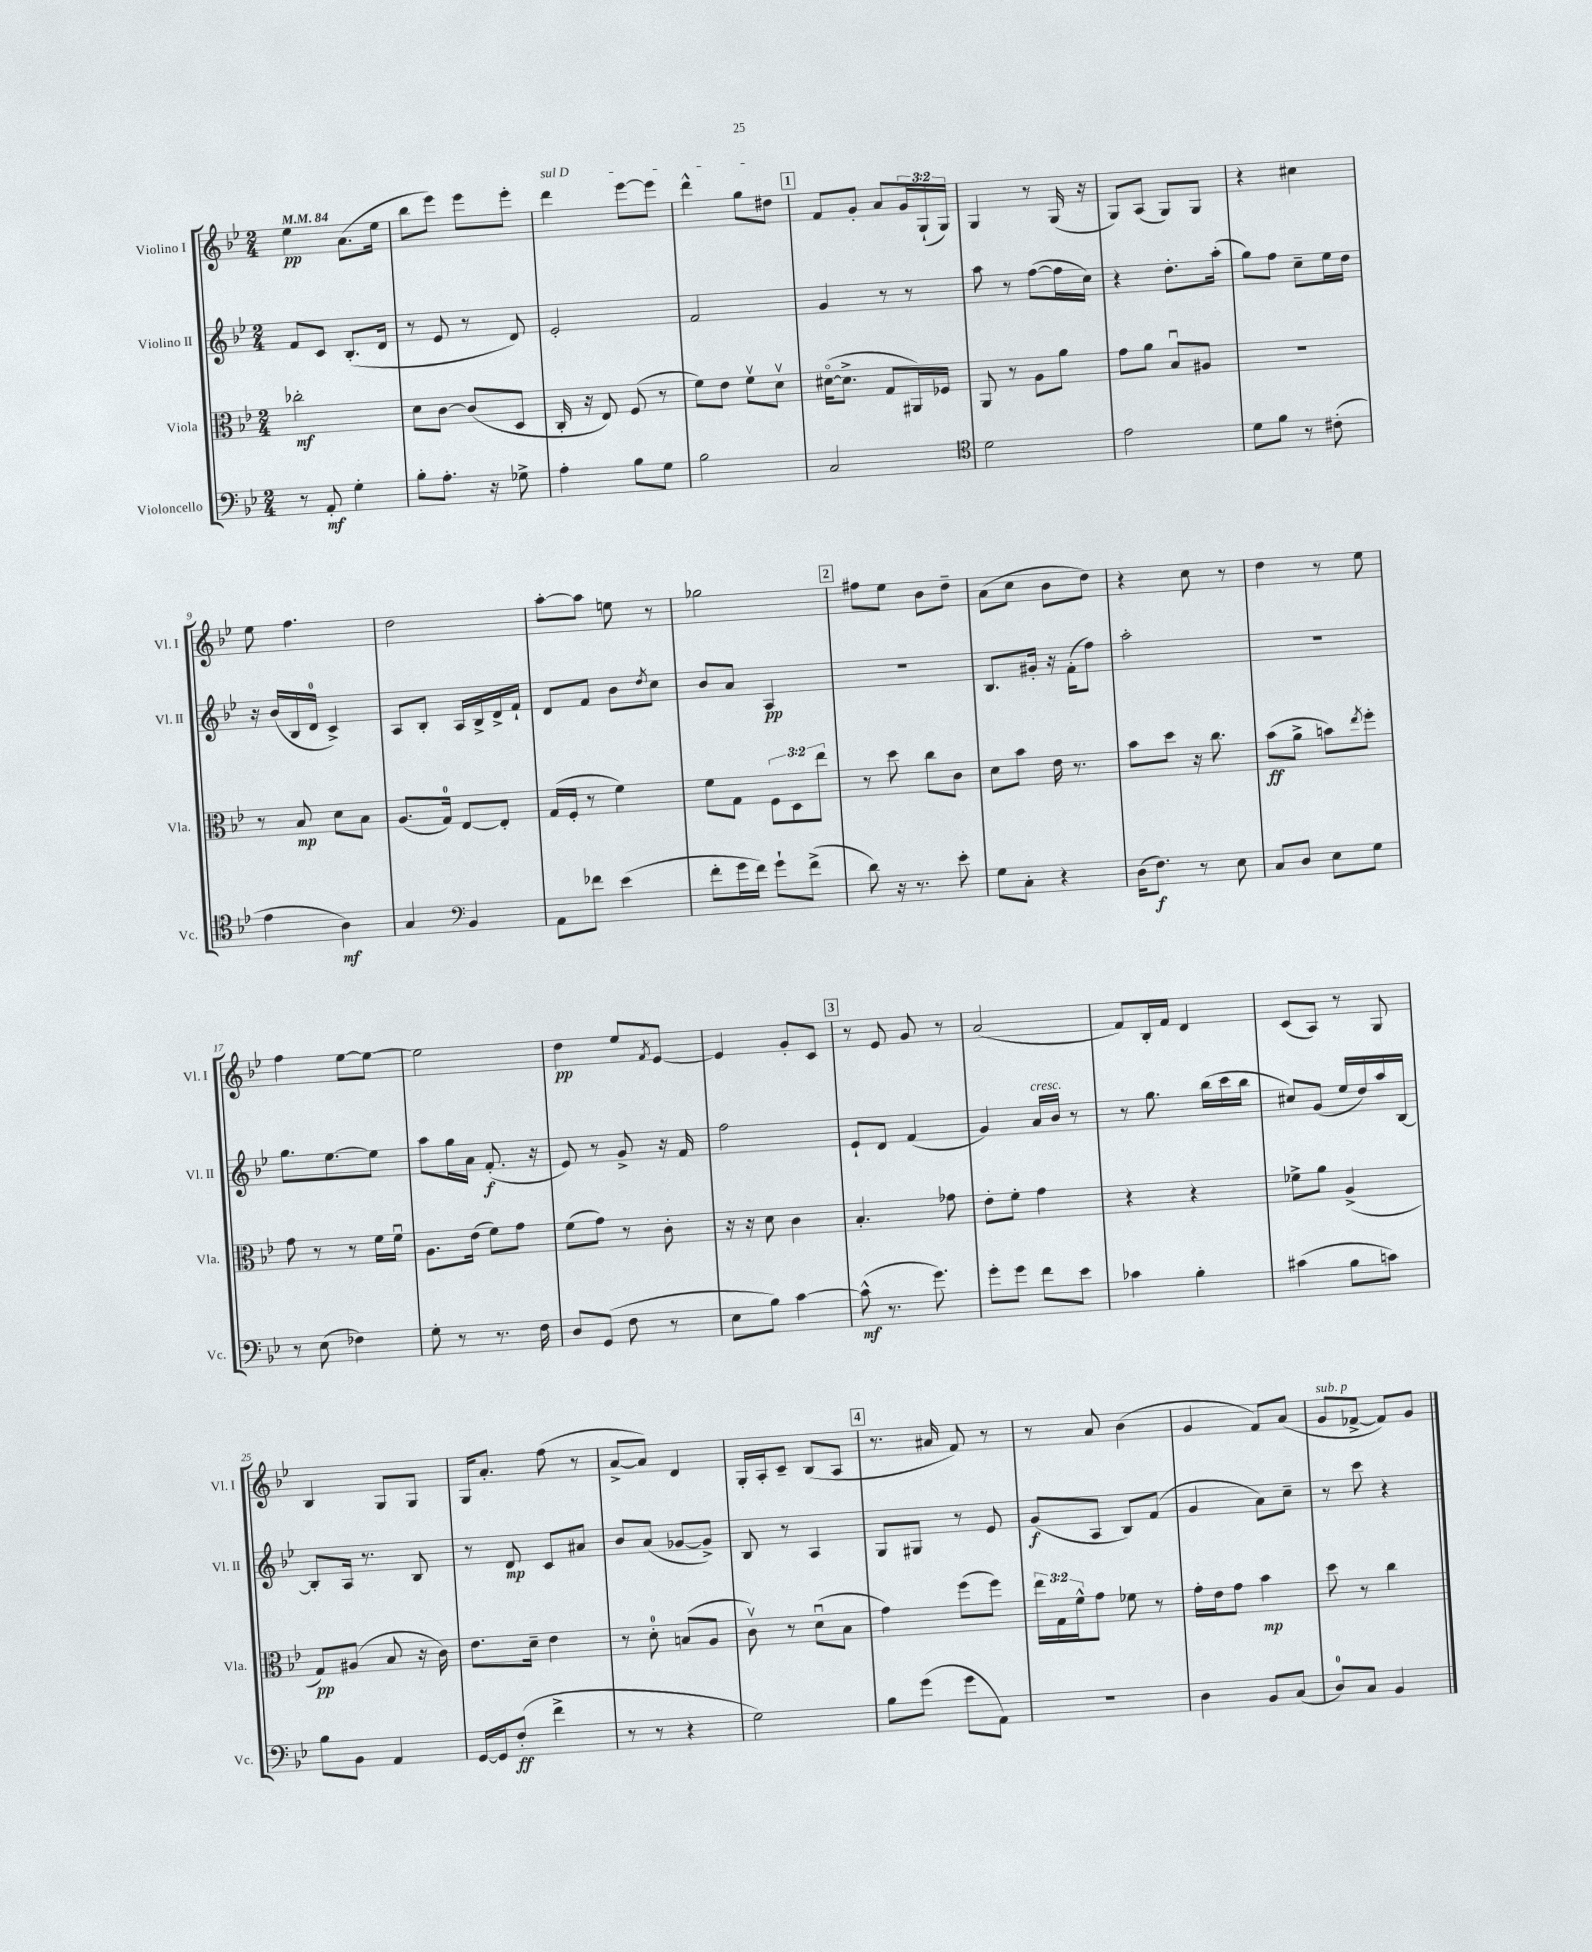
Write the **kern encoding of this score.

**kern	**dynam	**kern	**dynam	**kern	**dynam	**kern	**dynam
*part4	*part4	*part3	*part3	*part2	*part2	*part1	*part1
*staff4	*staff4	*staff3	*staff3	*staff2	*staff2	*staff1	*staff1
*I"Violoncello	*	*I"Viola	*	*I"Violino II	*	*I"Violino I	*
*I'Vc.	*	*I'Vla.	*	*I'Vl. II	*	*I'Vl. I	*
*clefF4	*	*clefC3	*	*clefG2	*	*clefG2	*
*k[b-e-]	*	*k[b-e-]	*	*k[b-e-]	*	*k[b-e-]	*
*M2/4	*	*M2/4	*	*M2/4	*	*M2/4	*
*MM84	*	*MM84	*	*MM84	*	*MM84	*
=1	=1	=1	=1	=1	=1	=1	=1
8r	.	2cc-X'\	mf	8f/L	.	4ee-\	pp
8AA'/	mf	.	.	8c/J	.	.	.
4G'\	.	.	.	(8.B-'/L	.	(8.a\L	.
.	.	.	.	16d/Jk	.	16ee-\Jk	.
=2	=2	=2	=2	=2	=2	=2	=2
8B-'\L	.	8d\L	.	8r	.	8bb-\L	.
8.A'\J	.	[8c\J	.	8e-/	.	8eee-\J)	.
.	.	(8c/L]	.	8r	.	8eee-\L	.
16r	.	.	.	.	.	.	.
8G-X^\	.	8D/J	.	8d/)	.	8eee-'\J	.
=3	=3	=3	=3	=3	=3	=3	=3
!	!	!	!	!	!	!LO:TX:a:i:t=sul D	!
4A'\	.	16C'/	.	2e-'/	.	4ddd\	.
.	.	16r	.	.	.	.	.
.	.	8E-/)	.	.	.	.	.
8B-\L	.	(8F/	.	.	.	[8eee-\L	.
8G\J	.	8r	.	.	.	8eee-\J]	.
=4	=4	=4	=4	=4	=4	=4	=4
2B-\	.	8f\L)	.	2f/	.	4ddd^^\	.
.	.	8e-\J	.	.	.	.	.
.	.	8fv\L	.	.	.	8gg\L	.
.	.	8dv\J	.	.	.	8dd#X\J	.
!!LO:REH:place=s1:t=1
=5	=5	=5	=5	=5	=5	=5	=5
2C/	.	([16d#X\KL	.	4g/	.	8f/L	.
.	.	8.d#^\J]	.	.	.	.	.
.	.	.	.	.	.	8g'/J	.
.	.	8G/L	.	8r	.	8a/L	.
.	.	16AA#X/L)	.	8r	.	24g/L	.
.	.	.	.	.	.	(24G`/	.
.	.	16F-X/JJ	.	.	.	.	.
.	.	.	.	.	.	24G/JJ)	.
=6	=6	=6	=6	=6	=6	=6	=6
*clefC4	*	*	*	*	*	*	*
2d\	.	8AA/	.	8aa\	.	4G/	.
.	.	8r	.	8r	.	.	.
.	.	8A\L	.	([8ff\L	.	8r	.
.	.	8a\J	.	16ff\L]	.	(16G/	.
.	.	.	.	16cc\JJ)	.	16r	.
=7	=7	=7	=7	=7	=7	=7	=7
2e-\	.	8g\L	.	4r	.	8G/L)	.
.	.	8a\J	.	.	.	(8A/J	.
.	.	8B-u/L	.	8.dd'\L	.	8G/L)	.
.	.	8A#X/J	.	.	.	8G/J	.
.	.	.	.	(16aa'\Jk	.	.	.
=8	=8	=8	=8	=8	=8	=8	=8
8d\L	.	2r	.	8gg\L)	.	4r	.
8f\J	.	.	.	8ff\J	.	.	.
8r	.	.	.	8cc~\L	.	4cc#X\	.
(8c#X'\	.	.	.	16ee-\L	.	.	.
.	.	.	.	16dd\JJ	.	.	.
!!LO:LB:g=z
=9	=9	=9	=9	=9	=9	=9	=9
4e-\	.	8r	.	16r	.	8ee-\	.
.	.	.	.	(16b-/LL	.	.	.
.	.	8B-/	mp	16B-/	.	4.ff\	.
.	.	.	.	16d/JJ	.	.	.
4A\)	mf	8d\L	.	4c^/)	.	.	.
.	.	8B-\J	.	.	.	.	.
=10	=10	=10	=10	=10	=10	=10	=10
4G/	.	(8.A/L	.	8A/L	.	2dd\	.
.	.	.	.	8B-'/J	.	.	.
.	.	16G/Jk)	.	.	.	.	.
*clefF4	*	*	*	*	*	*	*
4BB-/	.	[8E-/L	.	16A/LL	.	.	.
.	.	.	.	16B-^/	.	.	.
.	.	8E-'/J]	.	16d^/	.	.	.
.	.	.	.	16f`/JJ	.	.	.
=11	=11	=11	=11	=11	=11	=11	=11
8AA\L	.	(16G/LL	.	8d/L	.	[8aa'\L	.
.	.	16F'/JJ	.	.	.	.	.
8f-X\J	.	8r	.	8f/J	.	8aa\J]	.
(4e-\	.	4f\)	.	8b-\L	.	8een\	.
.	.	.	.	8qdd/	.	.	.
.	.	.	.	8cc\J	.	8r	.
=12	=12	=12	=12	=12	=12	=12	=12
8f'\L	.	8f\L	.	8b-/L	.	2gg-X\	.
16g\L	.	8G\J	.	8a/J	.	.	.
16f\JJ)	.	.	.	.	.	.	.
8g`\L	.	12F\L	.	4A/	pp	.	.
.	.	12D\	.	.	.	.	.
(8f^\J	.	.	.	.	.	.	.
.	.	12ee-\J	.	.	.	.	.
!!LO:REH:place=s1:t=2
=13	=13	=13	=13	=13	=13	=13	=13
8d\)	.	8r	.	2r	.	8ff#X\L	.
16r	.	8dd\	.	.	.	8ee-\J	.
8.r	.	.	.	.	.	.	.
.	.	8cc\L	.	.	.	8b-\L	.
8e-'\	.	8c\J	.	.	.	8dd~\J	.
=14	=14	=14	=14	=14	=14	=14	=14
8G\L	.	8d\L	.	8.B-/L	.	(8a\L	.
8C'\J	.	8b-\J	.	.	.	8cc\J	.
.	.	.	.	16g#X'/Jk	.	.	.
4r	.	16e-\	.	16r	.	8b-\L	.
.	.	8.r	.	(16f'\KL	.	.	.
.	.	.	.	8ff\J)	.	8dd\J)	.
=15	=15	=15	=15	=15	=15	=15	=15
(16D\KL	.	8b-\L	.	2aa'\	.	4r	.
8.F\J)	f	.	.	.	.	.	.
.	.	8dd\J	.	.	.	.	.
8r	.	16r	.	.	.	8cc\	.
.	.	8.cc\	.	.	.	.	.
8E-\	.	.	.	.	.	8r	.
=16	=16	=16	=16	=16	=16	=16	=16
8C/L	.	(8b-\L	ff	2r	.	4dd\	.
8D/J	.	8a^\J	.	.	.	.	.
8E-\L	.	8bn\L)	.	.	.	8r	.
.	.	8qee-/	.	.	.	.	.
8G\J	.	8ff'\J	.	.	.	8ee-\	.
!!LO:LB:g=z
=17	=17	=17	=17	=17	=17	=17	=17
8r	.	8g\	.	8.gg\L	.	4ff\	.
(8E-\	.	8r	.	.	.	.	.
.	.	.	.	[8.ee-\	.	.	.
4F-X\)	.	8r	.	.	.	[8ee-\L	.
.	.	16f\LL	.	8ee-\J]	.	8ee-\J_	.
.	.	16fu\JJ	.	.	.	.	.
=18	=18	=18	=18	=18	=18	=18	=18
8G'\	.	8.A\L	.	8aa\L	.	2ee-\]	.
8r	.	.	.	16gg\L	.	.	.
.	.	(16e-\Jk	.	16a\JJ	.	.	.
8.r	.	8f\L)	.	(8.f'/	f	.	.
.	.	8g\J	.	.	.	.	.
16F\	.	.	.	16r	.	.	.
=19	=19	=19	=19	=19	=19	=19	=19
8D/L	.	(8f\L	.	8e-/)	.	4dd\	pp
(8GG/J	.	8g\J)	.	8r	.	.	.
8F\	.	8r	.	8g^/	.	8ee-/L	.
.	.	.	.	.	.	8qf/	.
8r	.	8c'\	.	16r	.	[8e-/J	.
.	.	.	.	16f/	.	.	.
=20	=20	=20	=20	=20	=20	=20	=20
8E-\L	.	16r	.	2ff\	.	4e-/]	.
.	.	16r	.	.	.	.	.
8B-\J)	.	8d\	.	.	.	.	.
[4c\	.	4c\	.	.	.	8g'/L	.
.	.	.	.	.	.	8c/J	.
!!LO:REH:place=s1:t=3
=21	=21	=21	=21	=21	=21	=21	=21
(8c^^\]	mf	4.B-'/	.	8e-`/L	.	8r	.
8.r	.	.	.	8d/J	.	8e-/	.
.	.	.	.	(4f/	.	8g/	.
8.g\)	.	.	.	.	.	.	.
.	.	8g-X\	.	.	.	8r	.
=22	=22	=22	=22	=22	=22	=22	=22
8g'\L	.	8e-'\L	.	4g/)	.	(2a/	.
8g\J	.	8f'\J	.	.	.	.	.
!	!	!	!	!LO:TX:a:i:t=cresc.	!	!	!
8f\L	.	4g\	.	16a/LL	.	.	.
.	.	.	.	16b-/JJ	.	.	.
8e-\J	.	.	.	8r	.	.	.
=23	=23	=23	=23	=23	=23	=23	=23
4c-X\	.	4r	.	8r	.	8f/L)	.
.	.	.	.	8.gg\	.	16B-'/L	.
.	.	.	.	.	.	16f/JJ	.
4B-'\	.	4r	.	.	.	4d/	.
.	.	.	.	(16bb-\LL	.	.	.
.	.	.	.	16ccc\	.	.	.
.	.	.	.	16bb-\JJ	.	.	.
=24	=24	=24	=24	=24	=24	=24	=24
(4c#X\	.	8f-X^\L	.	8cc#X/L)	.	(8c/L	.
.	.	8a\J	.	(8g/J	.	8A/J)	.
8B-\L	.	(4A^/	.	16ee-/LL	.	8r	.
.	.	.	.	16dd/)	.	.	.
8cn\J)	.	.	.	16aa/	.	8G/	.
.	.	.	.	[16B-/JJ	.	.	.
!!LO:LB:g=z
=25	=25	=25	=25	=25	=25	=25	=25
8B-\L	.	8G/L)	pp	8B-'/L]	.	4B-/	.
8BB-\J	.	(8A#X/J	.	16A/Jk	.	.	.
.	.	.	.	8.r	.	.	.
4AA/	.	8B-/	.	.	.	8G/L	.
.	.	16r	.	8B-/	.	8G/J	.
.	.	16c\)	.	.	.	.	.
=26	=26	=26	=26	=26	=26	=26	=26
[16GG/LL	.	8.e-\L	.	8r	.	16G/KL	.
16GG/J]	.	.	.	.	.	8.a'/J	.
(8F'/J	ff	.	.	8d/	mp	.	.
.	.	16d~\Jk	.	.	.	.	.
4f^\	.	4e-\	.	8c/L	.	(8ff\	.
.	.	.	.	8a#X/J	.	8r	.
=27	=27	=27	=27	=27	=27	=27	=27
8r	.	8r	.	8b-/L	.	[8a^/L	.
8r	.	8d'\	.	(8a/J	.	8a/J])	.
4r	.	(8Bn/L	.	[8g-X/L	.	4d/	.
.	.	8A/J	.	8g-^/J])	.	.	.
=28	=28	=28	=28	=28	=28	=28	=28
2G\)	.	8cv\)	.	8B-/	.	16G'/LL	.
.	.	.	.	.	.	16A'/J	.
.	.	8r	.	8r	.	8c~/J	.
.	.	(8du\L	.	4A/	.	(8B-/L	.
.	.	8B-\J	.	.	.	8A/J	.
!!LO:REH:place=s1:t=4
=29	=29	=29	=29	=29	=29	=29	=29
8B-\L	.	4g\)	.	8G/L	.	8.r	.
(8g\J	.	.	.	8G#X/J	.	.	.
.	.	.	.	.	.	16a#X/	.
8g\L	.	(8ff\L	.	8r	.	8f/)	.
8AA\J)	.	8ff\J)	.	8e-/	.	8r	.
=30	=30	=30	=30	=30	=30	=30	=30
2r	.	24ee-\LL	.	(8g/L	f	8r	.
.	.	24G\	.	.	.	.	.
.	.	24f^^\J	.	.	.	.	.
.	.	8g\J	.	8A/J	.	8a/	.
.	.	8f-X\	.	8B-/L)	.	(4b-\	.
.	.	8r	.	(8f/J	.	.	.
=31	=31	=31	=31	=31	=31	=31	=31
4D\	.	16g'\LL	.	4g/	.	4g/	.
.	.	16e-\J	.	.	.	.	.
.	.	8g\J	.	.	.	.	.
8BB-/L	.	4b-\	mp	8a\L)	.	8f/L)	.
(8C/J	.	.	.	8cc~\J	.	(8a/J	.
=32	=32	=32	=32	=32	=32	=32	=32
!	!	!	!	!	!	!LO:TX:a:i:t=sub. p	!
8D/L)	.	8dd\	.	8r	.	8g/L	.
8C/J	.	8r	.	8ccc\	.	[8f-X^/J	.
4BB-/	.	4cc\	.	4r	.	8f-/L])	.
.	.	.	.	.	.	8g/J	.
==	==	==	==	==	==	==	==
*-	*-	*-	*-	*-	*-	*-	*-
